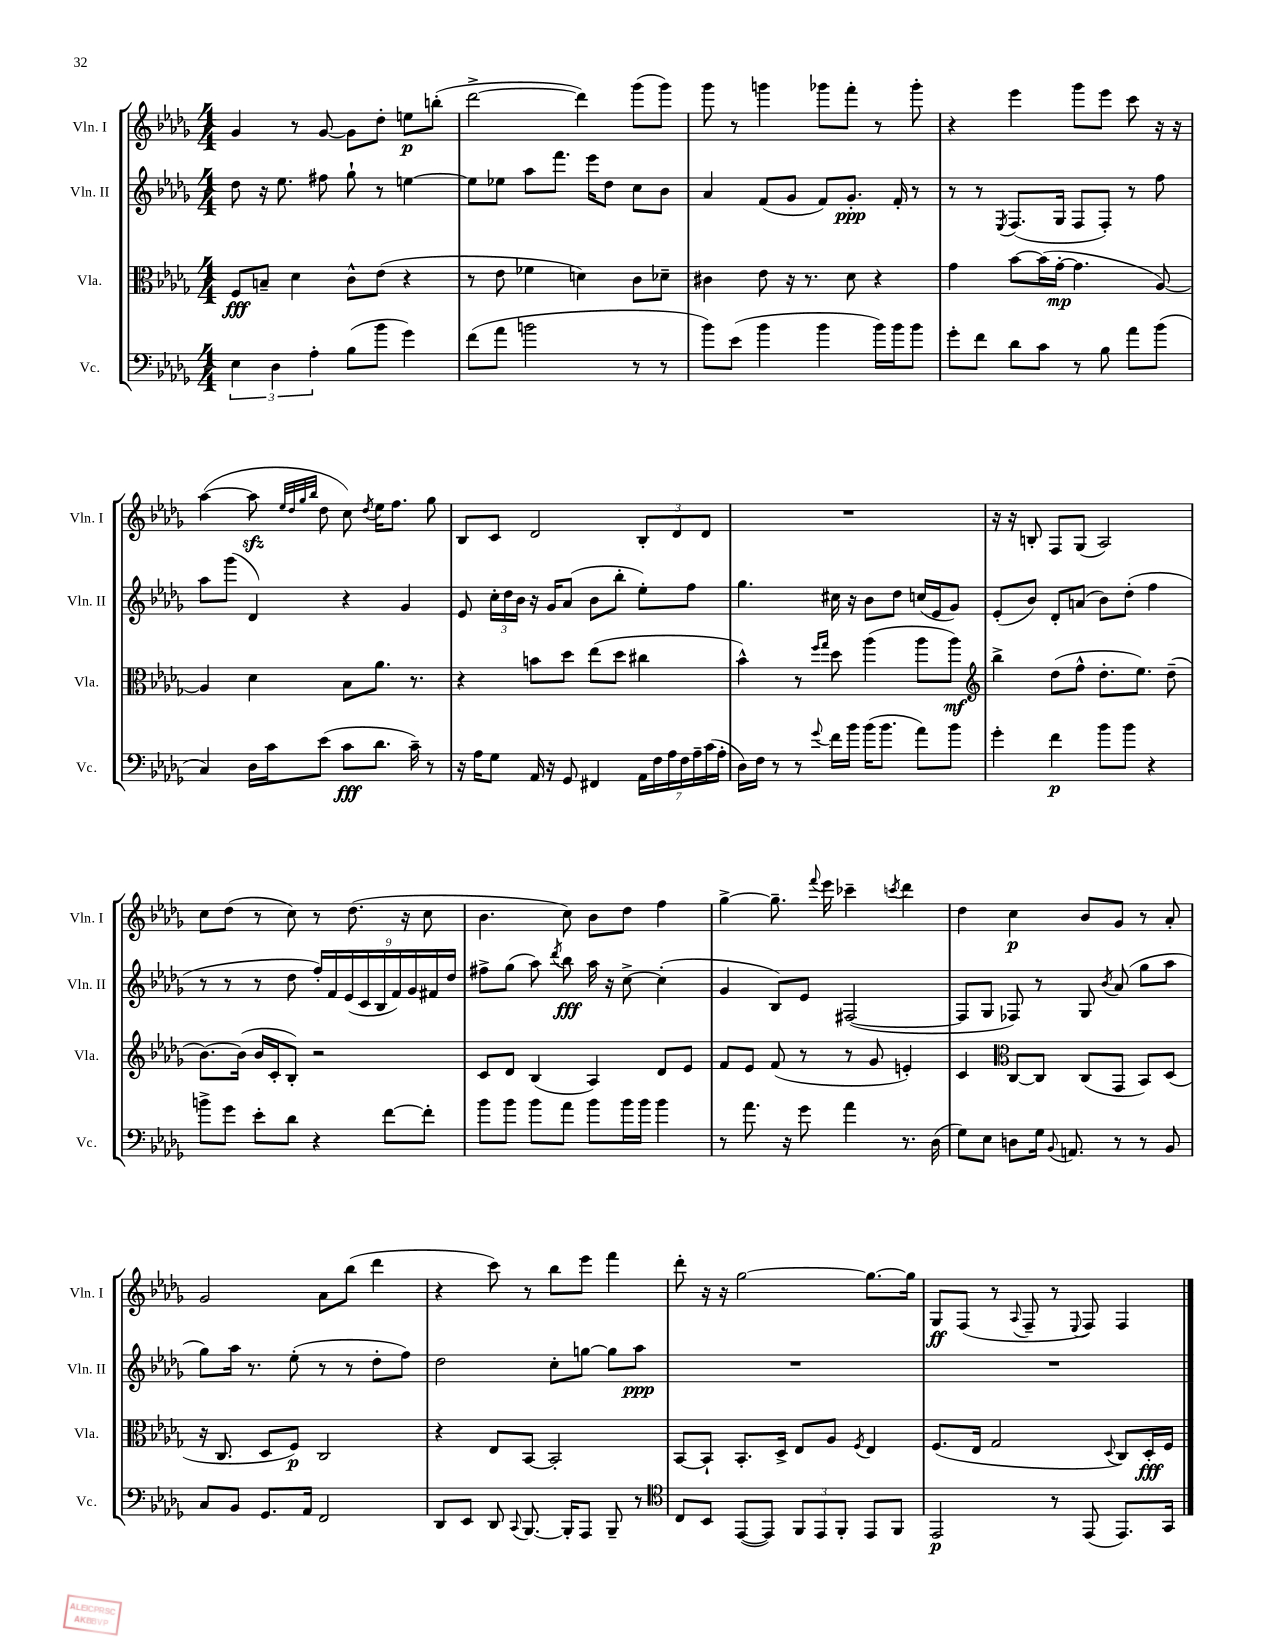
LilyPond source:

<<
\new StaffGroup <<
\new Staff = "s0" \with { instrumentName = "Vln. I" shortInstrumentName = "Vln. I" } {
    \clef treble \key des \major \numericTimeSignature \time 4/4
    \autoBeamOff ges'4 r8 ges'8~ ges'8[ des''8]-. e''8[\p b''8]-.( |
    des'''2~-> des'''4) ges'''8[( ges'''8]) |
    ges'''8 r8 g'''4 ges'''8[ f'''8]-. r8 ges'''8-. |
    r4 ees'''4 ges'''8[ ees'''8] c'''8 r16 r16 |
    aes''4~( aes''8\sfz \grace { ees''32[ des''32 ges''32 bes''32] } des''8 c''8) \acciaccatura { des''8 } ees''16[ f''8.] ges''8 |
    bes8[ c'8] des'2 \tuplet 3/2 { bes8[-. des'8 des'8] } |
    R1 |
    r16 r16 b8-. f8[ ges8]( aes2) |
    c''8[ des''8]( r8 c''8) r8 des''8.( r16 c''8 |
    bes'4. c''8) bes'8[ des''8] f''4 |
    ges''4~-> ges''8.-- \appoggiatura { f'''8 } ees'''16 ces'''4-- \acciaccatura { c'''8 } des'''4 |
    des''4 c''4\p bes'8[ ges'8] r8 aes'8-. |
    ges'2 aes'8[ bes''8]( des'''4 |
    r4 c'''8) r8 bes''8[ ees'''8] f'''4 |
    des'''8-. r16 r16 ges''2~ ges''8.[~ ges''16] |
    ges8[\ff f8]( r8 \appoggiatura { aes8 } f8-- r8 \appoggiatura { ees8 } f8) f4 \bar "|." |
}
\new Staff = "s1" \with { instrumentName = "Vln. II" shortInstrumentName = "Vln. II" } {
    \clef treble \key des \major \numericTimeSignature \time 4/4
    \autoBeamOff des''8 r16 ees''8. fis''8 ges''8-! r8 e''4~ |
    e''8[ ees''8] aes''8[ f'''8.] ees'''16[ des''8] c''8[ bes'8] |
    aes'4 f'8[( ges'8] f'8[) ges'8.]-.\ppp f'16-. r8 |
    r8 r8 \acciaccatura { ees8 } f8.[( ges16] f8[ f8]-.) r8 f''8 |
    aes''8[ ges'''8]( des'4) r4 ges'4 |
    ees'8 \tuplet 3/2 { c''16[-. des''16 bes'16] } r16 ges'16[ aes'8]( bes'8[ bes''8]-. ees''8[-.) f''8] |
    ges''4. cis''16 r16 bes'8[ des''8] c''16[( ees'16 ges'8]) |
    ees'8[-.( bes'8]) des'8[-. a'8]( bes'8[) des''8]-.( f''4 |
    r8 r8 r8 des''8 \tuplet 9/8 { f''16[-.) f'16 ees'16( c'16 bes16 f'16) ges'16 fis'16 des''16] } |
    fis''8[-> ges''8]( aes''8) \acciaccatura { des'''8 } bes''8\fff aes''16 r16 c''8~-> c''4-.( |
    ges'4 bes8[) ees'8] fis2~( |
    fis8[ ges8] fes8) r8 ges8 \acciaccatura { bes'8 } aes'8( ges''8[ aes''8] |
    ges''8[) aes''16] r8. ees''8-.( r8 r8 des''8[-. f''8]) |
    des''2 c''8[-. g''8]~ g''8[ aes''8]\ppp |
    R1 |
    R1 \bar "|." |
}
\new Staff = "s2" \with { instrumentName = "Vla." shortInstrumentName = "Vla." } {
    \clef alto \key des \major \numericTimeSignature \time 4/4
    \autoBeamOff f8[\fff b8]-- des'4 c'8[-^ ees'8]( r4 |
    r8 ees'8 fes'4 d'4) c'8[ des'8]-- |
    cis'4 ees'8 r16 r8. des'8 r4 |
    ges'4 bes'8[~ bes'16( ges'16]~-.\mp ges'4. aes8~) |
    aes4 des'4 bes8[ aes'8.] r8. |
    r4 b'8[ des''8] ees''8[( des''8] cis''4 |
    bes'4-^) r8 \grace { f''16[ ges''16] } des''8 aes''4( aes''8[ aes''8]\mf) |
    \clef treble bes''4-> des''8[( f''8]-^ des''8.[-. ees''8.]) des''8--( |
    bes'8.[~) bes'16]( bes'16[ c'16-. bes8]-.) r2 |
    c'8[ des'8] bes4( aes4) des'8[ ees'8] |
    f'8[ ees'8] f'8( r8 r8 ges'8 e'4-.) |
    c'4 \clef alto c8[~ c8] c8[( ges,8] bes,8[) des8]( |
    r16 c8. des8[ f8]\p) c2 |
    r4 ees8[ bes,8]~ bes,2-. |
    bes,8[~ bes,8]-! bes,8.[-. des16]-> ees8[ aes8] \acciaccatura { f8 } ees4 |
    f8.[( ees16] ges2 \appoggiatura { des8 } c8[) des16-.\fff f16] \bar "|." |
}
\new Staff = "s3" \with { instrumentName = "Vc." shortInstrumentName = "Vc." } {
    \clef bass \key des \major \numericTimeSignature \time 4/4
    \autoBeamOff \tuplet 3/2 { ees4 des4 aes4-. } bes8[( bes'8] ges'4) |
    f'8[( aes'8] b'2 r8 r8 |
    bes'8[) ees'8]( bes'4 bes'4 bes'16[) bes'16 bes'8] |
    ges'8[-. f'8] des'8[ c'8] r8 bes8 aes'8[ bes'8]( |
    c4) des16[ c'16 ees'8]( c'8[\fff des'8.] c'16--) r8 |
    r16 aes16[ ges8] aes,16 r16 ges,8 fis,4 \tuplet 7/4 { aes,16[ f16 aes16 f16 aes16-- c'16( aes16]-. } |
    des16[) f16] r8 r8 \appoggiatura { ges'8 } f'16[ bes'16] bes'16[( bes'8.] aes'8[) bes'8] |
    ges'4-. f'4\p bes'8[ bes'8] r4 |
    b'8[-> ges'8] ees'8[-. des'8] r4 f'8[~ f'8]-. |
    bes'8[ bes'8] bes'8[ aes'8] bes'8[ bes'16 bes'16] bes'4 |
    r8 aes'8. r16 ges'8 aes'4 r8. des16( |
    ges8[) ees8] d8[ ges16] \appoggiatura { bes,8 } a,8. r8 r8 bes,8 |
    c8[ bes,8] ges,8.[ aes,16] f,2 |
    des,8[ ees,8] des,8 \appoggiatura { c,8 } bes,,8.~ bes,,16[-. aes,,8] bes,,8-- r8 |
    \clef tenor c8[ bes,8] ees,8[~( ees,8]) \tuplet 3/2 { f,8[ ees,8 f,8]-. } ees,8[ f,8] |
    ees,2\p r8 ees,8( ees,8.[) ges,16] \bar "|." |
}
>>
>>
\layout { \context { \Score \remove "Bar_number_engraver" } }
